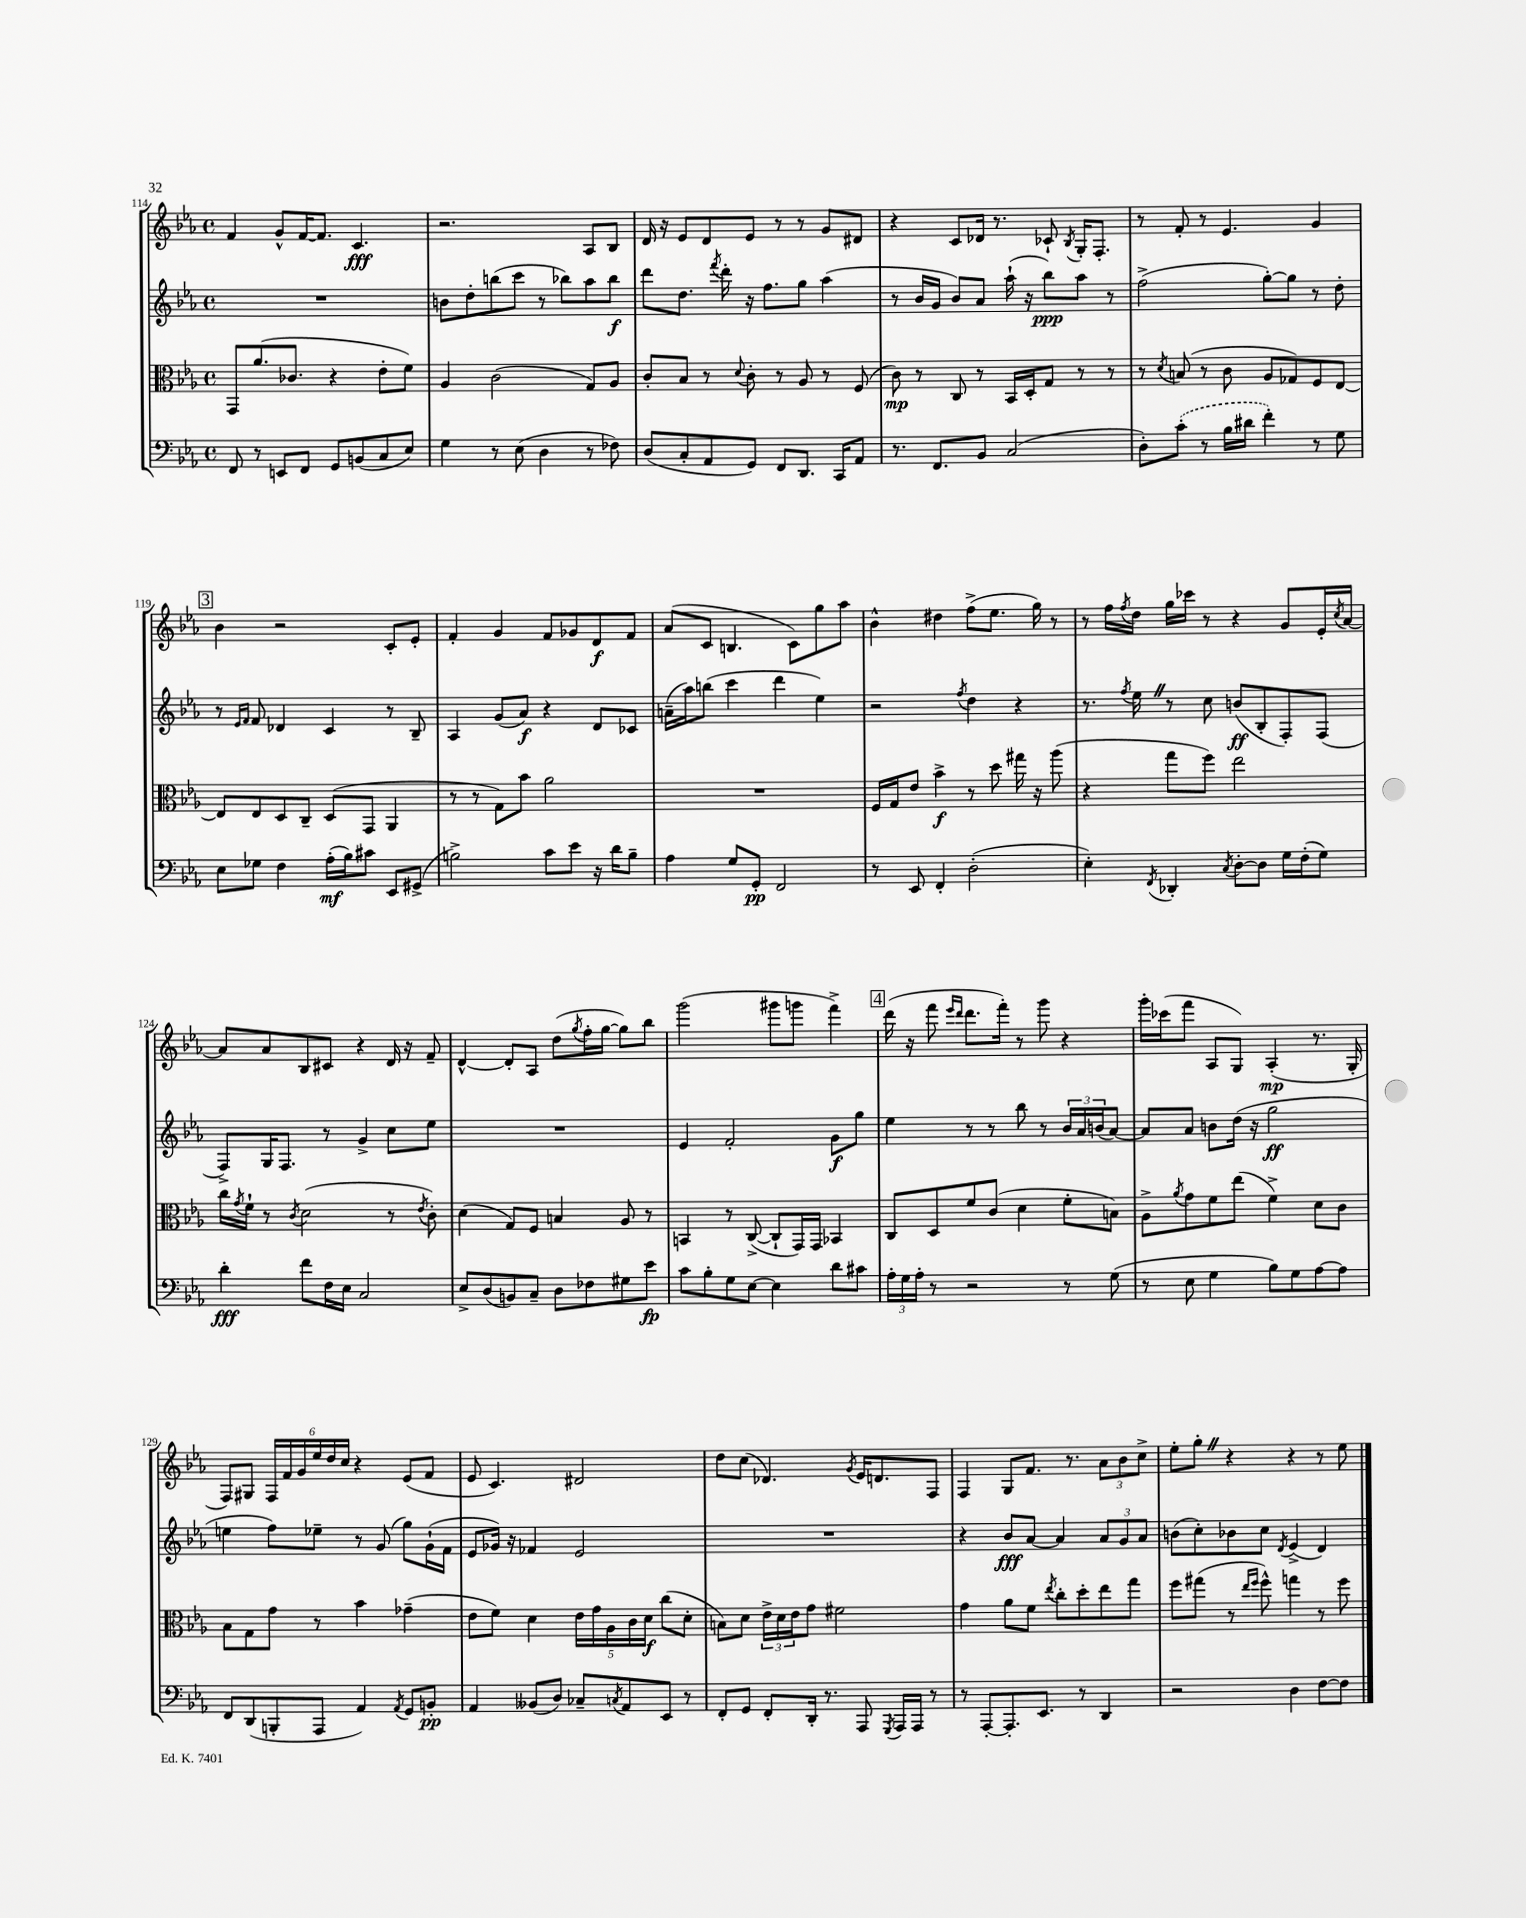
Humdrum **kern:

**kern	**dynam	**kern	**dynam	**kern	**dynam	**kern	**dynam
*part4	*part4	*part3	*part3	*part2	*part2	*part1	*part1
*staff4	*staff4	*staff3	*staff3	*staff2	*staff2	*staff1	*staff1
*clefF4	*	*clefC3	*	*clefG2	*	*clefG2	*
*k[b-e-a-]	*	*k[b-e-a-]	*	*k[b-e-a-]	*	*k[b-e-a-]	*
*M4/4	*	*M4/4	*	*M4/4	*	*M4/4	*
*met(c)	*	*met(c)	*	*met(c)	*	*met(c)	*
=114	=114	=114	=114	=114	=114	=114	=114
8FF/	.	8GG/L	.	1r	.	4f/	.
8r	.	(8.a-/	.	.	.	.	.
8EEn/L	.	.	.	.	.	8g^^/L	.
.	.	8.c-X/J	.	.	.	.	.
8FF/J	.	.	.	.	.	[16f/K	.
.	.	.	.	.	.	8.f/J]	.
8GG/L	.	4r	.	.	.	.	.
(8BBn/	.	.	.	.	.	4.c/	fff
8C/	.	8e-'\L	.	.	.	.	.
8E-/J)	.	8f\J)	.	.	.	.	.
=115	=115	=115	=115	=115	=115	=115	=115
4G\	.	4A-/	.	8bn\L	.	2.r	.
.	.	.	.	8dd'\	.	.	.
8r	.	(2c\	.	(8bbn\	.	.	.
(8E-\	.	.	.	8ccc\J	.	.	.
4D\	.	.	.	8r	.	.	.
.	.	.	.	8bb-X\L)	.	.	.
8r	.	8G/L)	.	8aa-\	.	8A-/L	.
8F-X\)	.	8A-/J	.	8bb-\J	f	8B-/J	.
=116	=116	=116	=116	=116	=116	=116	=116
(8D/L	.	8c'/L	.	8ddd\L	.	16d/	.
.	.	.	.	.	.	16r	.
8C'/	.	8B-/J	.	8.dd\J	.	8e-/L	.
8AA-/	.	8r	.	.	.	8d/	.
.	.	.	.	8qfff/	.	.	.
.	.	.	.	16ddd'\	.	.	.
.	.	8qqd/	.	.	.	.	.
8GG/J)	.	8c'\	.	16r	.	8e-/J	.
.	.	.	.	8.ff\L	.	.	.
8FF/L	.	8r	.	.	.	8r	.
8.DD/J	.	8A-/	.	8gg\J	.	8r	.
.	.	8r	.	(4aa-\	.	8g/L	.
16CC/KL	.	.	.	.	.	.	.
8AA-/J	.	(8F/	.	.	.	8d#X/J	.
=117	=117	=117	=117	=117	=117	=117	=117
8.r	.	8c\)	mp	8r	.	4r	.
.	.	8r	.	16b-/LL	.	.	.
8.FF/L	.	.	.	16g/JJ	.	.	.
.	.	8C/	.	8b-/L)	.	8c/L	.
8BB-/J	.	8r	.	8a-/J	.	16d-X/Jk	.
.	.	.	.	.	.	8.r	.
(2C/	.	16BB-/LL	.	(16aa-`\	.	.	.
.	.	16D'/J	.	16r	.	.	.
.	.	8G/J	.	8bb-\L)	ppp	8c-X`/	.
.	.	.	.	.	.	8qB-/	.
.	.	8r	.	8aa-\J	.	16G'/KL	.
.	.	.	.	.	.	8.F'/J	.
.	.	8r	.	8r	.	.	.
=118	=118	=118	=118	=118	=118	=118	=118
8D'\L)	.	8r	.	(2ff^\	.	8r	.
.	.	8qd/	.	.	.	.	.
(8c'\J	.	(8Bn/	.	.	.	8f'/	.
8r	.	8r	.	.	.	8r	.
16B-\LL	.	8c\	.	.	.	4.e-/	.
16d#X\JJ	.	.	.	.	.	.	.
4f'\)	.	8A-/L	.	[8gg'\L)	.	.	.
.	.	8G-X/)	.	8gg\J]	.	.	.
8r	.	8F/	.	8r	.	4g/	.
8G\	.	[8E-/J	.	8dd'\	.	.	.
!!LO:LB:g=z
!!LO:REH:place=s1:t=3
=119	=119	=119	=119	=119	=119	=119	=119
8E-\L	.	8E-/L]	.	8r	.	4b-\	.
.	.	.	.	16qqe-/LL	.	.	.
.	.	.	.	16qqf/JJ	.	.	.
8G-X\J	.	8E-/	.	8f/	.	.	.
4F\	.	8D/	.	4d-X/	.	2r	.
.	.	8C~/J	.	.	.	.	.
(16A-'\LL	mf	(8D/L	.	4c/	.	.	.
16B-\J)	.	.	.	.	.	.	.
8c#X\J	.	8GG/J	.	.	.	.	.
8EE-/L	.	4AA-/	.	8r	.	8c'/L	.
(8GG#X^/J	.	.	.	8B-~/	.	8e-'/J	.
=120	=120	=120	=120	=120	=120	=120	=120
2Bn^\)	.	8r	.	4A-/	.	4f'/	.
.	.	8r	.	.	.	.	.
.	.	8G\L)	.	(8g/L	.	4g/	.
.	.	8b-\J	.	8a-/J)	f	.	.
8c\L	.	2a-\	.	4r	.	8f/L	.
8e-\J	.	.	.	.	.	8g-X/	.
16r	.	.	.	8d/L	.	8d/	f
16d\KL	.	.	.	.	.	.	.
8B~\J	.	.	.	8c-X/J	.	8f/J	.
=121	=121	=121	=121	=121	=121	=121	=121
4A-\	.	1r	.	(16an~\LL	.	(8a-/L	.
.	.	.	.	16aa-\J)	.	.	.
.	.	.	.	(8bbn\J	.	8c/J	.
8G/L	.	.	.	4ccc\	.	4.Bn/	.
8GG'/J	pp	.	.	.	.	.	.
2FF/	.	.	.	4ddd\	.	.	.
.	.	.	.	.	.	8c\L)	.
.	.	.	.	4ee-\)	.	8gg\	.
.	.	.	.	.	.	8aa-\J	.
=122	=122	=122	=122	=122	=122	=122	=122
8r	.	16F/LL	.	2r	.	4b-^^\	.
.	.	16G/J	.	.	.	.	.
8EE-/	.	8e-/J	.	.	.	.	.
4FF'/	.	4b-^\	f	.	.	4dd#X\	.
.	.	.	.	8qff/	.	.	.
(2D'\	.	8r	.	4dd\	.	(8ff^\L	.
.	.	8dd\	.	.	.	8.ee-\J	.
.	.	16gg#X\	.	4r	.	.	.
.	.	16r	.	.	.	16gg\)	.
.	.	(8aa-\	.	.	.	8r	.
=123	=123	=123	=123	=123	=123	=123	=123
4E-'\)	.	4r	.	8.r	.	8r	.
.	.	.	.	.	.	16ff\LL	.
.	.	.	.	8qff/	.	8qff/	.
.	.	.	.	16ee-Z\	.	16dd\JJ	.
8qFF/	.	.	.	.	.	.	.
4DD-X'/	.	8gg\L	.	8r	.	16gg\LL	.
.	.	.	.	.	.	16ccc-X\JJ	.
.	.	8ff\J)	.	8cc\	.	8r	.
8qC/	.	.	.	.	.	.	.
[8D'\L	.	2ee-\	.	(8bn/L	ff	4r	.
8D\J]	.	.	.	8B-'/	.	.	.
16G\LL	.	.	.	8F'/)	.	8g/L	.
(16F'\J	.	.	.	.	.	.	.
8G\J)	.	.	.	(8F/J	.	16e-'/L	.
.	.	.	.	.	.	8qcc/	.
.	.	.	.	.	.	[16a-/JJ	.
!!LO:LB:g=z
=124	=124	=124	=124	=124	=124	=124	=124
4d'\	fff	16cc\LL	.	8F^/L)	.	8a-/L]	.
.	.	8qg/	.	.	.	.	.
.	.	16f`\JJ	.	.	.	.	.
.	.	8r	.	16G/K	.	8a-/	.
.	.	.	.	8.F/J	.	.	.
.	.	8qc/	.	.	.	.	.
8f\L	.	(2d\	.	.	.	8B-/	.
16F\L	.	.	.	8r	.	8c#X/J	.
16E-\JJ	.	.	.	.	.	.	.
2C/	.	.	.	4g^/	.	4r	.
.	.	8r	.	8cc\L	.	16d/	.
.	.	.	.	.	.	16r	.
.	.	8qe-/	.	.	.	.	.
.	.	8c'\)	.	8ee-\J	.	8f~/	.
=125	=125	=125	=125	=125	=125	=125	=125
8E-^/L	.	(4d\	.	1r	.	[4d^^/	.
(8D/	.	.	.	.	.	.	.
8BBn/)	.	8G/L)	.	.	.	8d'/L]	.
8C~/J	.	8F/J	.	.	.	8A-/J	.
8D\L	.	4Bn/	.	.	.	(8dd\L	.
.	.	.	.	.	.	8qgg/	.
8F-X\	.	.	.	.	.	16ff'\L	.
.	.	.	.	.	.	[16gg\JJ	.
8G#X\	.	8A-/	.	.	.	8gg\L])	.
8e-\J	fp	8r	.	.	.	8bb-\J	.
=126	=126	=126	=126	=126	=126	=126	=126
8c\L	.	4BBn/	.	4e-/	.	(2ggg\	.
8B-'\	.	.	.	.	.	.	.
8G\	.	8r	.	2f'/	.	.	.
[8E-\J	.	([8C^/	.	.	.	.	.
4E-\]	.	8C`/L]	.	.	.	8ggg#X\L	.
.	.	16GG/L)	.	.	.	8gggn\J	.
.	.	16GG/JJ	.	.	.	.	.
8d\L	.	4BB-X/	.	8g\L	f	4fff^\)	.
8c#X\J	.	.	.	8gg\J	.	.	.
!!LO:REH:place=s1:t=4
=127	=127	=127	=127	=127	=127	=127	=127
24A-'\LL	.	8C/L	.	4ee-\	.	(16ddd\	.
24G\	.	.	.	.	.	.	.
.	.	.	.	.	.	16r	.
24A-'\JJ	.	.	.	.	.	.	.
8r	.	8D/	.	.	.	8fff\	.
.	.	.	.	.	.	16qqeee-/LL	.
.	.	.	.	.	.	16qqddd/JJ	.
2r	.	8f/	.	8r	.	8.ddd\L	.
.	.	(8c/J	.	8r	.	.	.
.	.	.	.	.	.	16fff'\Jk)	.
.	.	4d\	.	8bb-\	.	8r	.
.	.	.	.	8r	.	8ggg\	.
8r	.	8f'\L	.	24b-/LL	.	4r	.
.	.	.	.	24a-/	.	.	.
.	.	.	.	(24bn/J	.	.	.
(8G\	.	8Bn\J)	.	[8a-/J)	.	.	.
=128	=128	=128	=128	=128	=128	=128	=128
8r	.	8A-^\L	.	8a-/L]	.	16ggg'\LL	.
.	.	.	.	.	.	(16ccc-X\J	.
.	.	8qa-/	.	.	.	.	.
8E-\	.	8g\	.	8a-/J	.	8fff\J	.
4G\	.	8f\	.	8bn\L	.	8A-/L	.
.	.	(8ee-\J	.	(16dd\Jk	.	8G/J)	.
.	.	.	.	16r	.	.	.
8B-\L)	.	4f^\)	.	2gg\	ff	(4A-'/	mp
8G\	.	.	.	.	.	.	.
[8A-\	.	8d\L	.	.	.	8.r	.
8A-\J]	.	8c\J	.	.	.	.	.
.	.	.	.	.	.	16G'/	.
!!LO:LB:g=z
=129	=129	=129	=129	=129	=129	=129	=129
8FF/L	.	8B-\L	.	4een\	.	8F/L)	.
(8DD/	.	8G\	.	.	.	8G#X/J	.
8BBBn'/	.	8g\J	.	8ff\L)	.	24F/LL	.
.	.	.	.	.	.	24f/	.
.	.	.	.	.	.	24g/	.
8AAA-/J	.	8r	.	8ee-X~\J	.	24ee-/	.
.	.	.	.	.	.	24dd/	.
.	.	.	.	.	.	24cc/JJ	.
4AA-/)	.	4b-\	.	8r	.	4r	.
.	.	.	.	(8g/	.	.	.
8qAA-/	.	.	.	.	.	.	.
8GG/L	.	(4g-X~\	.	8gg\L)	.	(8e-/L	.
8BBn'/J	pp	.	.	(16g`\L	.	8f/J	.
.	.	.	.	16f\JJ	.	.	.
=130	=130	=130	=130	=130	=130	=130	=130
4AA-/	.	8e-\L	.	8e-/L	.	8e-/	.
.	.	8f\J)	.	16g-X/Jk)	.	4.c/)	.
.	.	.	.	16r	.	.	.
(8BB--X/L	.	4d\	.	4f-X/	.	.	.
8D/J)	.	.	.	.	.	.	.
8C-X~/L	.	20e-\LL	.	2e-/	.	2d#X/	.
.	.	20g\	.	.	.	.	.
.	.	20A-\	.	.	.	.	.
8qCn/	.	.	.	.	.	.	.
8AA-/	.	.	.	.	.	.	.
.	.	20c\	.	.	.	.	.
.	.	20d\JJ	f	.	.	.	.
8EE-/J	.	(8cc\L	.	.	.	.	.
8r	.	8d'\J	.	.	.	.	.
=131	=131	=131	=131	=131	=131	=131	=131
8FF'/L	.	8Bn\L)	.	1r	.	8dd\L	.
8GG/J	.	8d\J	.	.	.	(8cc\J	.
8FF'/L	.	24e-^\LL	.	.	.	4.d-X/)	.
.	.	24d\	.	.	.	.	.
.	.	24e-\J	.	.	.	.	.
16DD'/Jk	.	8g\J	.	.	.	.	.
8.r	.	.	.	.	.	.	.
.	.	2f#X\	.	.	.	.	.
.	.	.	.	.	.	8qg/	.
8AAA-/	.	.	.	.	.	16e-/KL	.
.	.	.	.	.	.	8.dn/	.
8qGGG/	.	.	.	.	.	.	.
16AAA-/LL	.	.	.	.	.	.	.
16AAA-/JJ	.	.	.	.	.	.	.
8r	.	.	.	.	.	8F/J	.
=132	=132	=132	=132	=132	=132	=132	=132
8r	.	4g\	.	4r	.	4F/	.
[8AAA-'/L	.	.	.	.	.	.	.
8.AAA-'/]	.	8a-\L	.	8b-/L	fff	8G/L	.
.	.	8f\J	.	[8a-/J	.	8.f/J	.
8.EE-/J	.	.	.	.	.	.	.
.	.	8qee-/	.	.	.	.	.
.	.	8cc'\L	.	4a-/]	.	.	.
.	.	.	.	.	.	8.r	.
8r	.	8dd'\	.	.	.	.	.
4DD/	.	8ee-\	.	12a-/L	.	12a-\L	.
.	.	.	.	12g/	.	12b-\	.
.	.	8gg\J	.	.	.	.	.
.	.	.	.	12a-/J	.	12cc^\J	.
=133	=133	=133	=133	=133	=133	=133	=133
2r	.	8ff\L	.	(8bn\L	.	8ee-'\L	.
.	.	(8gg#X\J	.	8cc'\)	.	8gg'Z\J	.
.	.	8r	.	8b-X\	.	4r	.
.	.	16qqee-/LL	.	.	.	.	.
.	.	16qqff/JJ	.	.	.	.	.
.	.	8ff^^\)	.	8cc\J	.	.	.
.	.	.	.	8qd/	.	.	.
4D\	.	4ggn\	.	(4e-^/	.	4r	.
[8F\L	.	8r	.	4d/)	.	8r	.
8F\J]	.	8ff\	.	.	.	8ee-\	.
==	==	==	==	==	==	==	==
*-	*-	*-	*-	*-	*-	*-	*-
